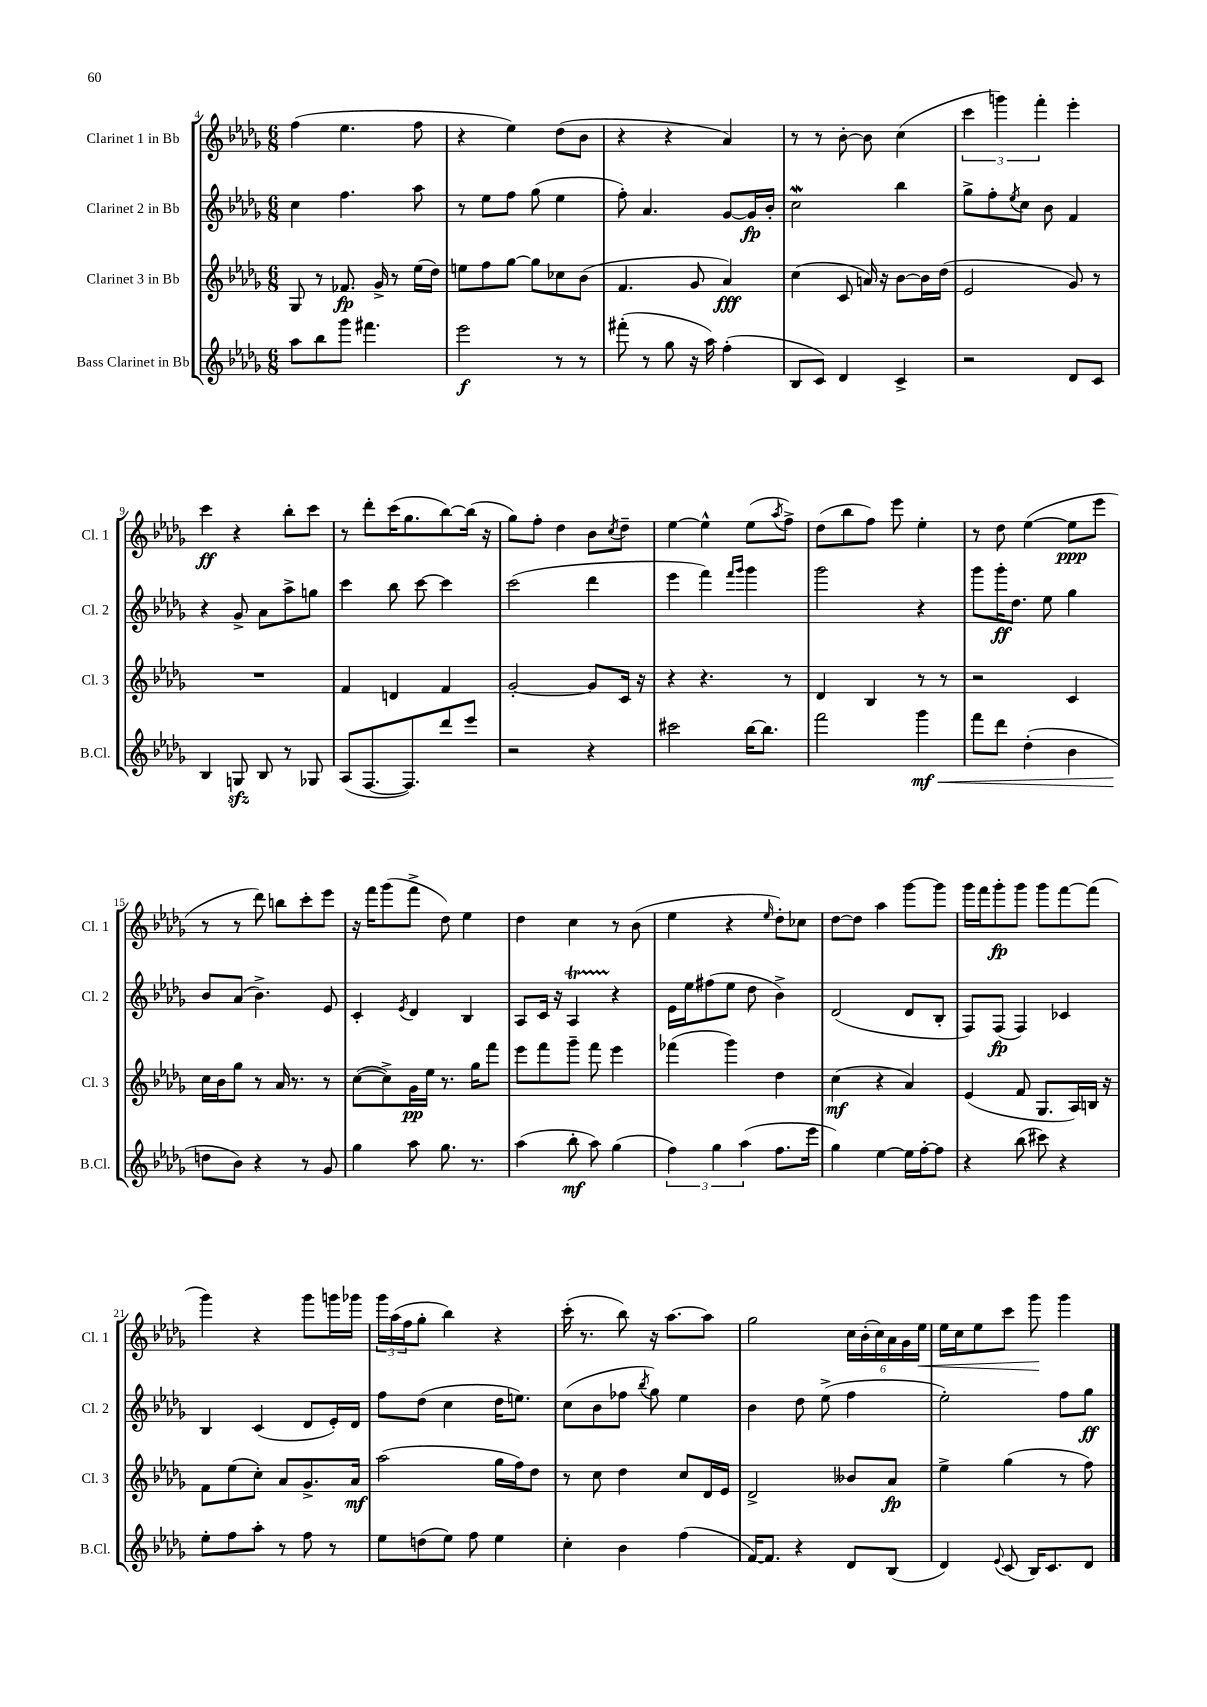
<<
\new StaffGroup <<
\new Staff = "s0" \with { instrumentName = "Clarinet 1 in Bb" shortInstrumentName = "Cl. 1" } {
    \clef treble \key des \major \numericTimeSignature \time 6/8
    f''4( ees''4. f''8 |
    r4 ees''4) des''8( bes'8 |
    r4 r4 aes'4) |
    r8 r8 bes'8~-. bes'8 c''4( |
    \tuplet 3/2 { c'''4 g'''4) f'''4-. } ees'''4-. |
    c'''4\ff r4 bes''8-. c'''8 |
    r8 des'''8-. c'''16( ges''8. bes''8~) bes''16( r16 |
    ges''8) f''8-. des''4 bes'8 \acciaccatura { c''8 } des''8-- |
    ees''4~ ees''4-^ ees''8( \acciaccatura { aes''8 } f''8->) |
    des''8( bes''8 f''8) ees'''8 ees''4-. |
    r8 des''8 ees''4~( ees''8\ppp ees'''8 |
    r8 r8 des'''8) b''8 c'''8-. ees'''8 |
    r16 f'''16 ges'''8( f'''8-> des''8) ees''4 |
    des''4 c''4 r8 bes'8( |
    ees''4 r4 \grace { ees''16 } des''8-.) ces''8 |
    des''8~ des''8 aes''4 ges'''8~ ges'''8 |
    ges'''16 f'''16 ges'''8-.\fp ges'''8 ges'''8 f'''8~ f'''8( |
    ges'''4) r4 ges'''8 g'''16 ges'''16 |
    \tuplet 3/2 { ges'''16 aes''16( f''16 } ges''8-. bes''4) r4 |
    c'''16-.( r8. bes''8) r16 aes''8.~ aes''8 |
    ges''2 \tuplet 6/4 { c''16 bes'16-.( c''16) aes'16 ges'16 ees''16\< } |
    ees''16 c''16 ees''8 c'''8 ges'''8\! ges'''4 \bar "|." |
}
\new Staff = "s1" \with { instrumentName = "Clarinet 2 in Bb" shortInstrumentName = "Cl. 2" } {
    \clef treble \key des \major \numericTimeSignature \time 6/8
    c''4 f''4. aes''8 |
    r8 ees''8 f''8 ges''8( ees''4 |
    f''8-.) aes'4. ges'8~ ges'16\fp bes'16-. |
    c''2\mordent bes''4 |
    ges''8-> f''8-. \acciaccatura { ees''8 } c''8 bes'8 f'4 |
    r4 ges'8-> aes'8 aes''8-> g''8 |
    c'''4 bes''8 c'''8~ c'''4 |
    c'''2( des'''4 |
    ees'''4 f'''4) \grace { f'''16 ges'''16 } ges'''4 |
    ges'''2 r4 |
    ges'''8 ges'''16-.\ff des''8. ees''8 ges''4 |
    bes'8 aes'8( bes'4.->) ees'8 |
    c'4-. \acciaccatura { ees'8 } des'4 bes4 |
    aes8 c'16 r16 aes4\startTrillSpan r4\stopTrillSpan |
    ees'16 ees''16 fis''8( ees''8 des''8 bes'4->) |
    des'2( des'8 bes8-. |
    f8) f8\fp( f4) ces'4 |
    bes4 c'4( des'8 ees'16-.) des'16 |
    f''8 des''8( c''4 des''16 e''8.) |
    c''8( bes'8 fes''8 \acciaccatura { bes''8 } ges''8) ees''4 |
    bes'4 des''8 ees''8->( f''4 |
    ees''2-.) f''8 ges''8\ff \bar "|." |
}
\new Staff = "s2" \with { instrumentName = "Clarinet 3 in Bb" shortInstrumentName = "Cl. 3" } {
    \clef treble \key des \major \numericTimeSignature \time 6/8
    ges8 r8 fes'8.\fp ges'16-> r8 ees''16( des''16) |
    e''8 f''8 ges''8~ ges''8 ces''8 bes'8( |
    f'4. ges'8 aes'4\fff) |
    c''4( c'8 a'16) r16 bes'8~ bes'16 des''16( |
    ees'2 ges'8) r8 |
    R2. |
    f'4 d'4 f'4 |
    ges'2~-. ges'8 c'16 r16 |
    r4 r4. r8 |
    des'4 bes4 r8 r8 |
    r2 c'4 |
    c''16 bes'16 ges''8 r8 aes'16 r8. r8 |
    c''8~( c''8->) ges'16\pp ees''16 r8. ges''16 f'''8 |
    ees'''8 f'''8 ges'''8-- f'''8 ees'''4 |
    fes'''4( ges'''4) des''4 |
    c''4\mf( r4 aes'4) |
    ees'4( f'8 ges8. aes16) b16 r16 |
    f'8 ees''8( c''8-.) aes'8 ges'8.-> aes'16\mf |
    aes''2( ges''16 f''16) des''8 |
    r8 c''8 des''4 c''8 des'16 ees'16 |
    des'2-> beses'8 aes'8\fp |
    ees''4-> ges''4( r8 f''8) \bar "|." |
}
\new Staff = "s3" \with { instrumentName = "Bass Clarinet in Bb" shortInstrumentName = "B.Cl." } {
    \clef treble \key des \major \numericTimeSignature \time 6/8
    aes''8 bes''8 ges'''8 fis'''4. |
    ees'''2\f r8 r8 |
    fis'''8-.( r8 ges''8 r16 aes''16) f''4-.( |
    bes8 c'8) des'4 c'4-> |
    r2 des'8 c'8 |
    bes4 g8\sfz bes8 r8 ges8 |
    aes8( f8.~ f8.) des'''8 ees'''8 |
    r2 r4 |
    cis'''2 bes''16~ bes''8. |
    f'''2 ges'''4\mf\< |
    f'''8 des'''8 des''4-.( bes'4 |
    d''8\! bes'8) r4 r8 ges'8 |
    ges''4 aes''8 ges''8. r8. |
    aes''4( bes''8-.\mf aes''8) ges''4( |
    \tuplet 3/2 { f''4) ges''4 aes''4( } f''8. ees'''16 |
    ges''4) ees''4~ ees''16 f''16~-. f''8 |
    r4 bes''8( cis'''8) r4 |
    ees''8-. f''8 aes''8-. r8 f''8 r8 |
    ees''8 d''8( ees''8) f''8 ees''4 |
    c''4-. bes'4 f''4( |
    f'16~) f'8. r4 des'8 bes8( |
    des'4) \appoggiatura { ees'8 } c'8( bes16) c'8. des'8 \bar "|." |
}
>>
>>
\layout { \context { \Score currentBarNumber = #4 } }
